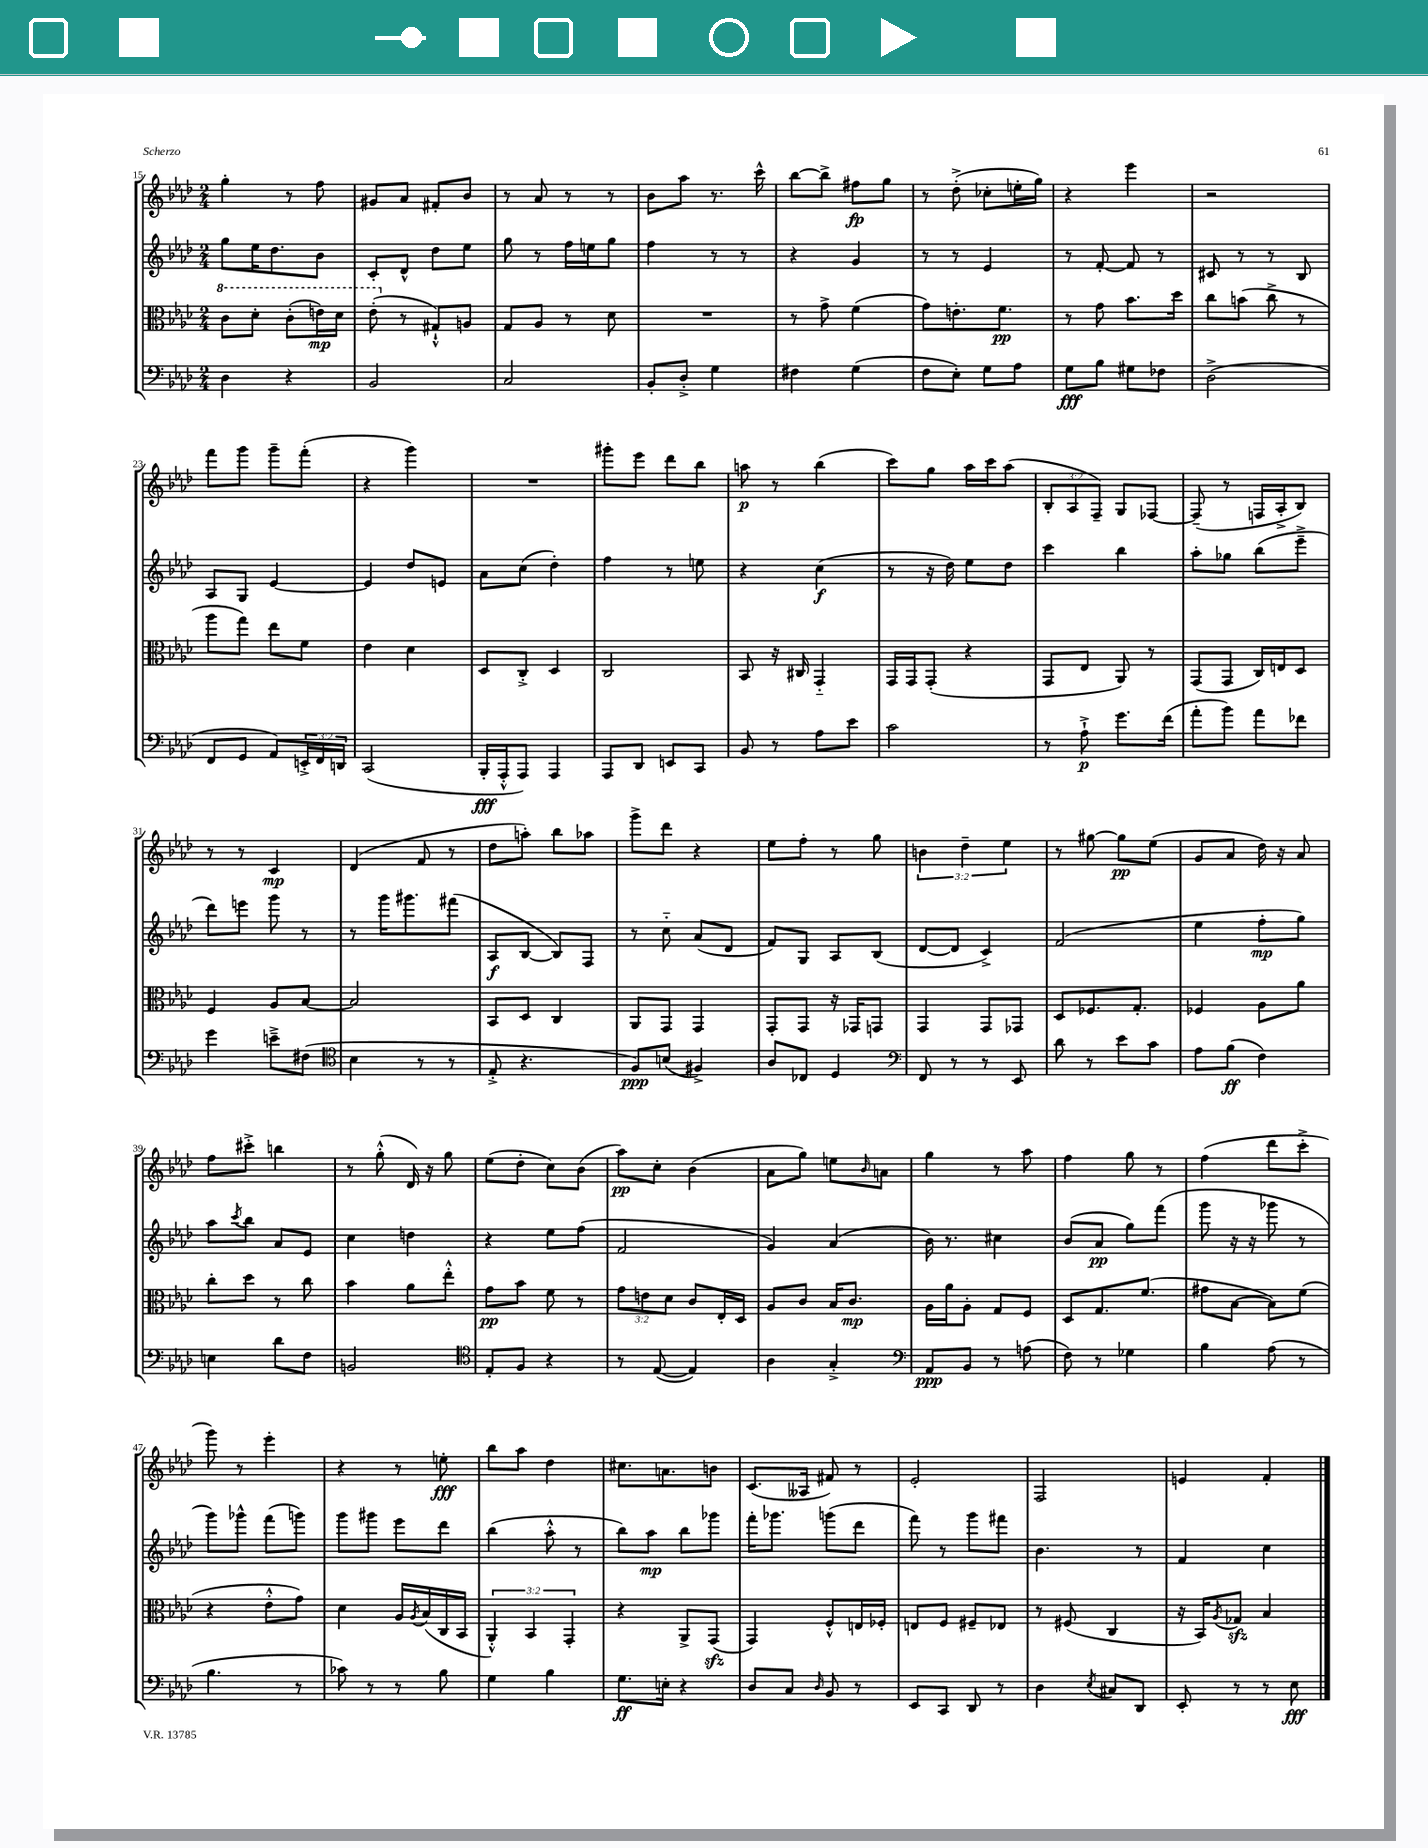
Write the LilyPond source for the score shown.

<<
\new StaffGroup <<
\new Staff = "s0" {
    \clef treble \key aes \major \numericTimeSignature \time 2/4 \override Staff.TupletNumber.text = #tuplet-number::calc-fraction-text
    g''4-. r8 f''8 |
    gis'8 aes'8 fis'8-. bes'8 |
    r8 aes'8 r8 r8 |
    bes'8 aes''8 r8. c'''16-^ |
    bes''8~ bes''8-> fis''8\fp g''8 |
    r8 des''8-.->( ces''8-. e''16-. g''16) |
    r4 ees'''4 |
    r2 |
    f'''8 g'''8 g'''8-- f'''8-.( |
    r4 g'''4) |
    R2 |
    gis'''8-. ees'''8 des'''8 bes''8 |
    a''8\p r8 bes''4( |
    c'''8) g''8 aes''16 c'''16 aes''8( |
    \tuplet 3/2 { bes8-. aes8 f8--) } g8 fes8~ |
    fes8--( r8 f16 aes16-.-> bes8) |
    r8 r8 c'4\mp |
    des'4( f'8 r8 |
    des''8 a''8-.) bes''8 aes''8 |
    g'''8-> des'''8 r4 |
    ees''8 f''8-. r8 g''8 |
    \tuplet 3/2 { b'4 des''4-- ees''4 } |
    r8 gis''8~ gis''8\pp ees''8( |
    g'8 aes'8 des''16) r16 aes'8 |
    f''8 cis'''8-.-> b''4 |
    r8 g''8-.-^( des'16) r16 g''8 |
    ees''8( des''8-. c''8) bes'8( |
    aes''8\pp) c''8-. bes'4( |
    aes'8 g''8) e''8 \grace { bes'16 } a'8 |
    g''4 r8 aes''8 |
    f''4 g''8 r8 |
    f''4( des'''8 c'''8-.-> |
    g'''8) r8 ees'''4-. |
    r4 r8 e''8-.\fff |
    bes''8 aes''8 des''4 |
    cis''8. a'8. b'8 |
    c'8.( aeses16 fis'8) r8 |
    ees'2-. |
    f2 |
    e'4 f'4-. \bar "|." |
}
\new Staff = "s1" {
    \clef treble \key aes \major \numericTimeSignature \time 2/4
    g''8 ees''16 des''8. bes'8 |
    c'8-. des'8-^ des''8 ees''8 |
    g''8 r8 f''16 e''16 g''8 |
    f''4 r8 r8 |
    r4 g'4 |
    r8 r8 ees'4 |
    r8 f'8~-. f'8 r8 |
    cis'8 r8 r8 bes8 |
    aes8 g8 ees'4~ |
    ees'4 des''8 e'8 |
    aes'8 c''8( des''4-.) |
    f''4 r8 e''8 |
    r4 c''4\f( |
    r8 r16 des''16) ees''8 des''8 |
    c'''4 bes''4 |
    aes''8-. ges''8 bes''8( ees'''8---> |
    des'''8) e'''8 g'''8 r8 |
    r8 g'''16 gis'''8. fis'''8( |
    aes8\f bes8~ bes8) f8 |
    r8 c''8-_ aes'8( des'8 |
    f'8) g8 aes8 bes8( |
    des'8~ des'8 c'4->) |
    f'2( |
    ees''4 f''8-.\mp g''8) |
    aes''8 \acciaccatura { c'''8 } bes''8 aes'8 ees'8 |
    c''4 d''4 |
    r4 ees''8 f''8( |
    f'2 |
    g'4) aes'4( |
    bes'16) r8. cis''4 |
    bes'8( aes'8\pp g''8) f'''8( |
    g'''8 r16 r16 ges'''8 r8 |
    g'''8) ges'''8-^ f'''8( g'''8) |
    g'''8 gis'''8 ees'''8 des'''8 |
    bes''4( aes''8-.-^ r8 |
    bes''8) aes''8\mp bes''8 ges'''8 |
    f'''16-. ges'''8. g'''8( des'''8 |
    f'''8) r8 g'''8 fis'''8 |
    bes'4. r8 |
    f'4 c''4 \bar "|." |
}
\new Staff = "s2" {
    \clef alto \key aes \major \numericTimeSignature \time 2/4 \override Staff.TupletNumber.text = #tuplet-number::calc-fraction-text
    \ottava #1 c''8 des''8-. c''8-.( e''16\mp) des''16 |
    ees''8-.( \ottava #0 r8 gis8-!-^) a8 |
    g8 aes8 r8 des'8 |
    R2 |
    r8 g'8-> f'4( |
    g'8) e'8.-. f'8.\pp |
    r8 g'8 bes'8. des''16 |
    c''8 b'8( c''8-> r8 |
    aes''8 g''8) ees''8 f'8 |
    ees'4 des'4 |
    des8 c8-.-> des4 |
    c2 |
    bes,8 r16 cis16 g,4-_ |
    g,16 g,16 g,8-.( r4 |
    g,8 ees8 aes,8) r8 |
    g,8( g,8 c16) e16 des8 |
    f4 aes8 bes8~ |
    bes2 |
    bes,8 des8 c4 |
    aes,8 g,8 g,4 |
    g,8-. g,8 r16 ges,16 g,8 |
    g,4 g,8 ges,8 |
    des8 fes8. g8.-. |
    fes4 aes8 aes'8 |
    c''8-. des''8 r8 c''8 |
    bes'4 aes'8 ees''8-.-^ |
    g'8\pp bes'8 f'8 r8 |
    \tuplet 3/2 { g'8 e'8 des'8 } c'8 ees16-. des16 |
    aes8 c'8 bes16 c'8.\mp |
    aes16 aes'16 aes8-. g8 f8 |
    des8 g8. f'8.( |
    gis'8 bes8~ bes8) f'8( |
    r4 ees'8-.-^ g'8) |
    des'4 aes16 \acciaccatura { aes8 } bes16( c16 bes,16 |
    \tuplet 3/2 { aes,4-.-^) bes,4 g,4-. } |
    r4 aes,8-> g,8\sfz( |
    g,4) f8-.-^ e16 fes16-. |
    e8 f8 fis8-- ees8 |
    r8 fis8( c4 |
    r16 bes,16) \acciaccatura { aes8 } ges8\sfz bes4 \bar "|." |
}
\new Staff = "s3" {
    \clef bass \key aes \major \numericTimeSignature \time 2/4 \override Staff.TupletNumber.text = #tuplet-number::calc-fraction-text
    des4 r4 |
    bes,2 |
    c2 |
    bes,8-. des8-.-> g4 |
    fis4 g4( |
    f8 ees8-.) g8 aes8 |
    g8\fff bes8 gis8 fes8 |
    des2->( |
    f,8 g,8 aes,8) \tuplet 3/2 { e,16-.-> f,16 d,16 } |
    c,2( |
    bes,,16-.\fff aes,,16-.-^ aes,,8) aes,,4 |
    aes,,8 des,8 e,8 c,8 |
    bes,8 r8 aes8 ees'8 |
    c'2 |
    r8 aes8-!->\p g'8. f'16( |
    aes'8-. bes'8) aes'8 fes'8 |
    g'4 e'8---> fis8( |
    \clef tenor bes4 r8 r8 |
    ees8-.-> r4. |
    f8\ppp) b8( fis4->) |
    aes8 ces8 des4 |
    \clef bass f,8 r8 r8 ees,8 |
    des'8 r8 ees'8 c'8 |
    aes8 bes8\ff( f4) |
    e4 des'8 f8 |
    b,2 |
    \clef tenor ees8-. f8 r4 |
    r8 ees8~( ees4) |
    aes4 g4-.-> |
    \clef bass aes,8\ppp bes,8 r8 a8( |
    f8) r8 ges4 |
    bes4 aes8( r8 |
    bes4. r8 |
    ces'8) r8 r8 bes8 |
    g4 bes4 |
    g8.\ff e16-. r4 |
    des8 c8 \grace { des16 } bes,8 r8 |
    ees,8 c,8 des,8 r8 |
    des4 \acciaccatura { ees8 } cis8 des,8 |
    ees,8-. r8 r8 ees8\fff \bar "|." |
}
>>
>>
